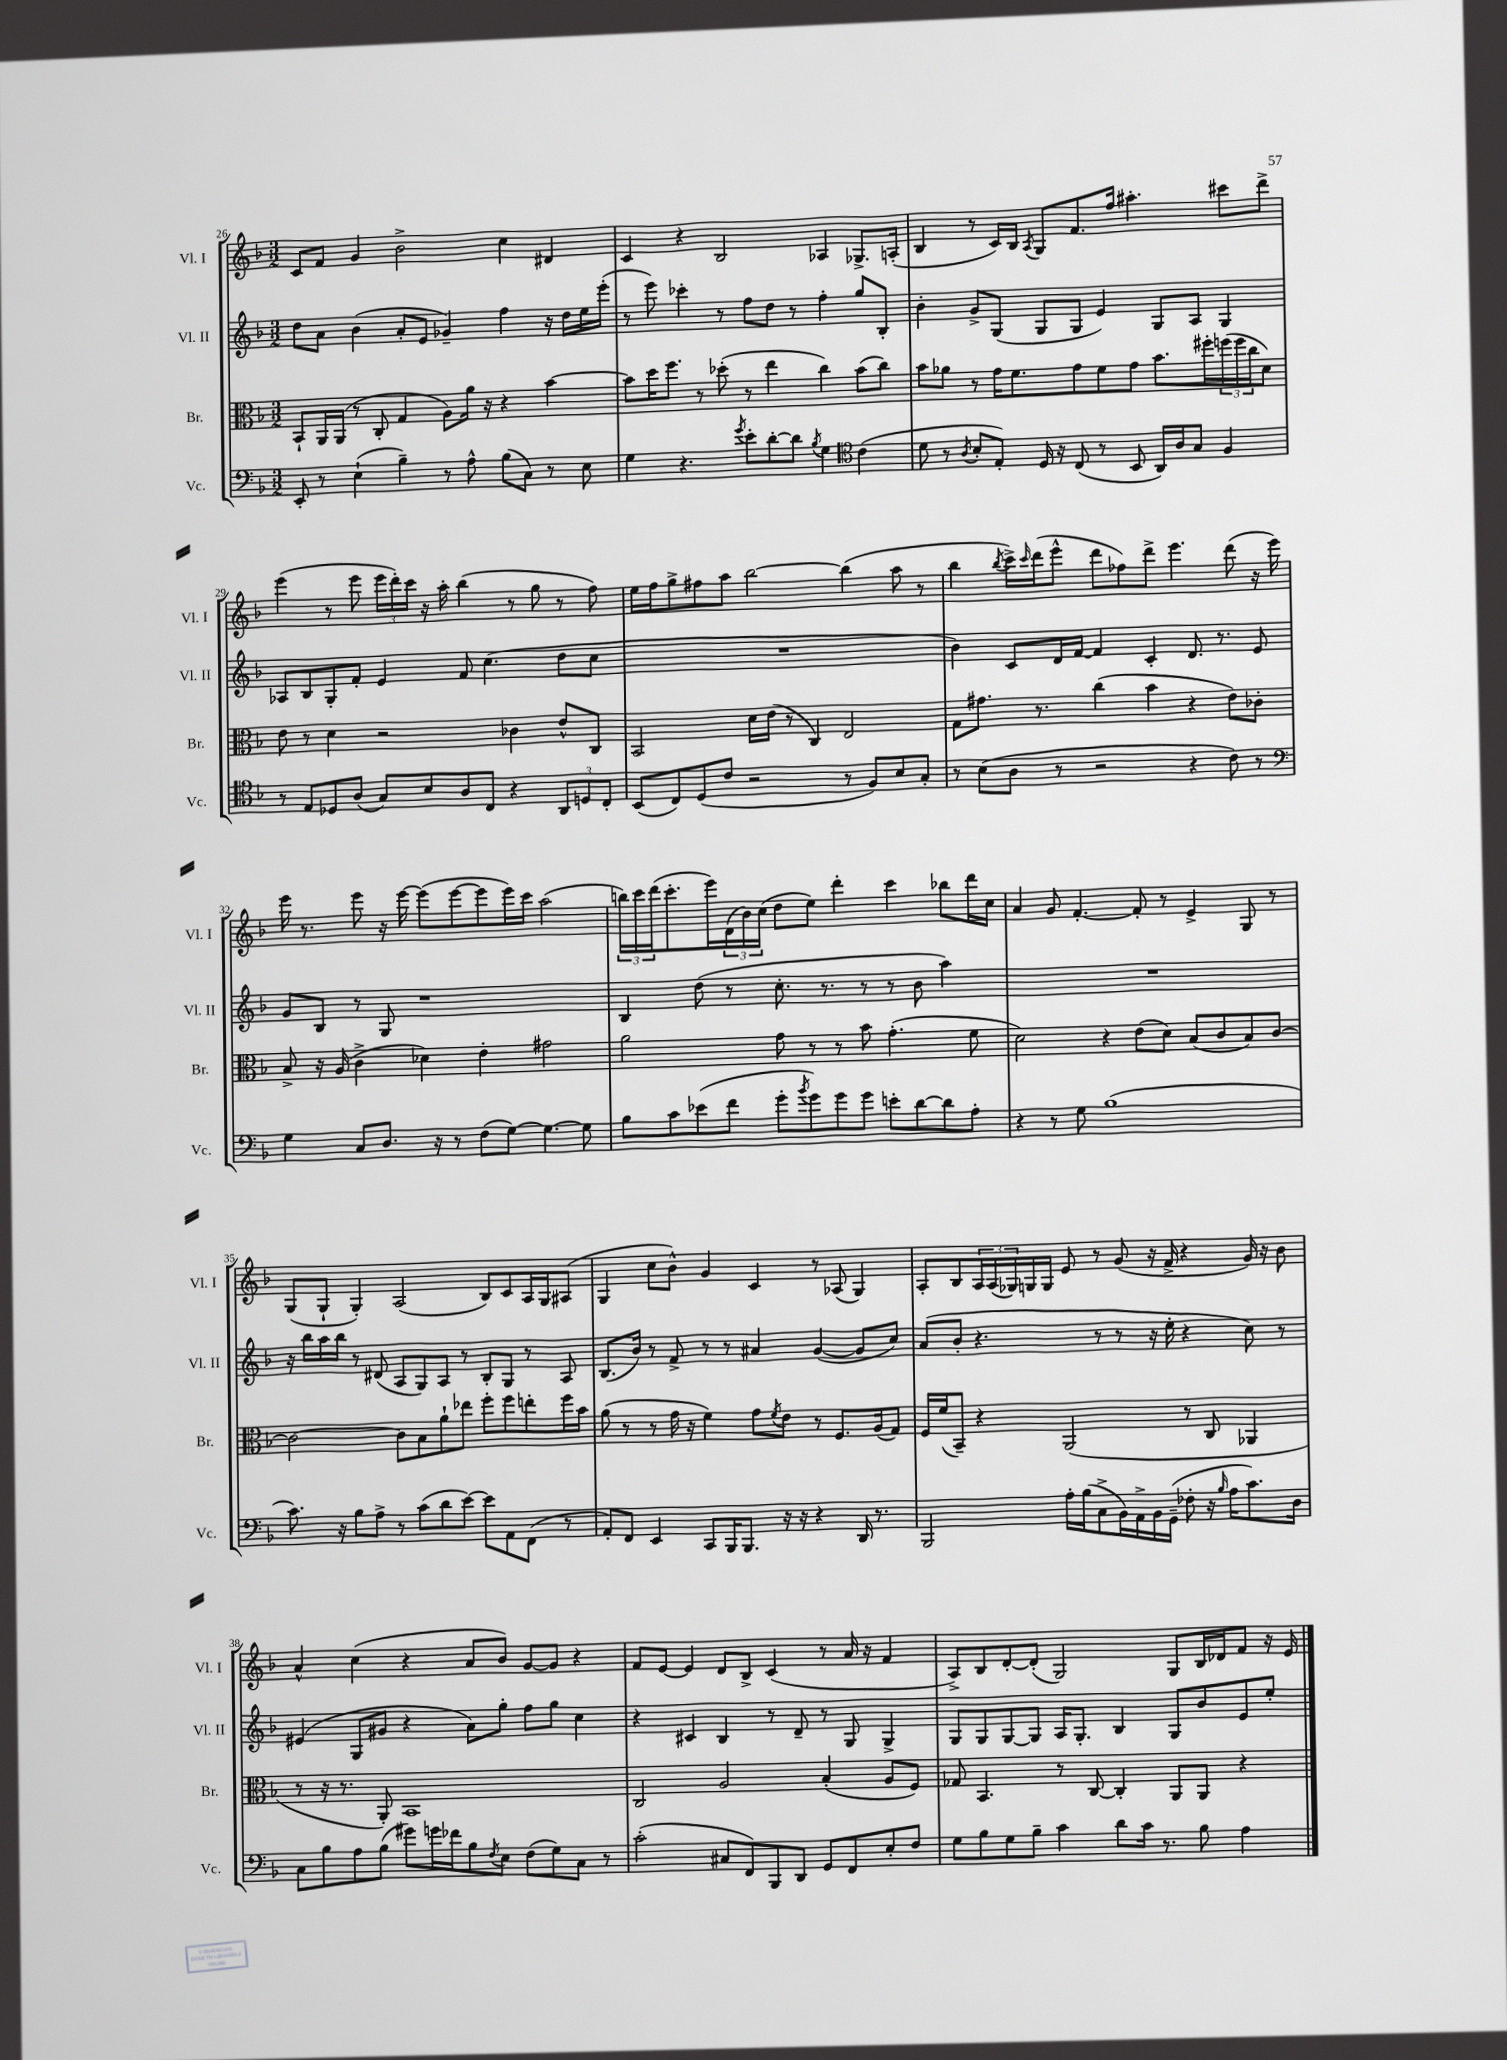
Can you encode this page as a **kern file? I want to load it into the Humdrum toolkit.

**kern	**kern	**kern	**kern
*staff4	*staff3	*staff2	*staff1
*clefF4	*clefC3	*clefG2	*clefG2
*k[b-]	*k[b-]	*k[b-]	*k[b-]
*M3/2	*M3/2	*M3/2	*M3/2
8EE'	8BB-`	8dd	8c
8r	16AA	8a	8f
.	(16AA	.	.
(4E`	8r	(4b-	4g
.	8C'	.	.
4B-~)	4G	8a'	2b-^
.	.	8e	.
8r	8A)	4g-~)	.
8A^^	16a	.	.
.	16r	.	.
(8B-	4r	4ff	4cc
8C)	.	.	.
8r	[4b-	16r	4d#
.	.	16dd	.
8E	.	16ee	.
.	.	(16eee'	.
=	=	=	=
4G	8b-]	8r	4c
.	16dd	8eee)	.
.	8.ff	.	.
4.r	.	4ccc-'	4r
.	8r	.	.
.	(8dd-'	8r	2B-
8qg	.	.	.
8e'	8r	8ff	.
[8d'	4ee	8dd	.
8d]	.	8r	.
8qB-	.	.	.
4G	4cc)	4ff'	4A-
*clefC4	*	*	*
(4c	(8b-	8gg	8.G-^
.	8cc)	8B-'	.
.	.	.	(16A'
=	=	=	=
8d	8b-	4b-'	4B-
8r	8a-	.	.
8qA	.	.	.
8B-'	8r	8g^	8r
8E')	16g	(8G	16c)
.	8.f	.	16B-
.	.	.	8qA
16D	.	8G	8G
16r	.	.	.
(8C	8g	8G	8.f
8r	8f	4e)	.
.	.	.	16ff
8BB-	8g	.	4.aa#'
16AA)	8.b-	8G	.
16A	.	.	.
8G	.	8A	.
.	16ff#'	.	.
4F	(24ff	4G	8ccc#
.	24ff	.	.
.	24cc	.	.
.	8d)	.	8ddd^
=	=	=	=
8r	8e	8A-	(4eee
8E	8r	8B-	.
8D-	4d	8G'	8r
(8A	.	8f'	8eee
8G)	2r	4e	24eee
.	.	.	24ddd')
.	.	.	24ccc
8B-	.	.	16r
.	.	.	16aa'
8A	.	8f	(4bb-
8C	.	(4.cc	.
4r	4c-	.	8r
.	.	.	8gg
12AA	8e^^	8dd	8r
12D	.	.	.
.	8C	8cc	8ff)
12C'	.	.	.
=	=	=	=
(8BB-	2BB-	1.r	16ee
.	.	.	16ff
8C)	.	.	8gg^
(8D	.	.	8ff#
8c	.	.	8aa
2r	16d	.	[2bb-
.	(16e	.	.
.	8r	.	.
.	4C)	.	.
8r	2E	.	(4bb-]
8F)	.	.	.
8B-	.	.	8aa
8G'	.	.	8r
=	=	=	=
8r	8G	4b-)	4bb-
(8B-	8.g#	.	.
.	.	.	8qbb-
8A	.	8c	16ccc^)
.	.	.	16qqccc
.	8.r	.	(16ddd
8r	.	16d	8eee^^
.	.	[16f	.
2r	(4cc	4f]	8ddd
.	.	.	8ff-)
.	4b-	4c'	8ddd^
.	.	.	4.eee
4r	4r	8.d	.
.	.	8.r	.
8c)	8e)	.	(8ddd
8r	8c-'	8e	16r
.	.	.	16eee)
=	=	=	=
*clefF4	*	*	*
4G	8B-^	8g	16eee
.	.	.	8.r
.	16r	8B-	.
.	(16A	.	.
8C	4c^	8r	8eee
8.D	.	8G	16r
.	.	.	[16eee
.	4d-)	1r	(8eee]
16r	.	.	.
8r	.	.	[8eee
(8F	4e'	.	8eee]
[8G)	.	.	16eee)
.	.	.	16ccc
4.G_	2g#	.	(2aa
8G]	.	.	.
=	=	=	=
8B-	2a	4B-	24bb)
.	.	.	24ccc
.	.	.	(24ddd
8c	.	.	8.ccc'
(8e-	.	(8dd	.
.	.	.	16eee)
8f	.	8r	(24d
.	.	.	24b-)
.	.	.	(24cc
8g'	8g	8.cc'	8dd
8qb-	.	.	.
8g)	8r	.	8ee)
.	.	8.r	.
8g	8r	.	4ddd'
8g	8b-	8r	.
8e'	(4.g'	8r	4ccc
[8d	.	8b-	.
8d]	.	4aa)	8bb-
8A'	8f	.	16ddd
.	.	.	16cc
=	=	=	=
4r	2d)	1.r	4a
8r	.	.	8g
8G	.	.	[4.f'
(1B-	4r	.	.
.	(8e	.	8f']
.	8d)	.	8r
.	(8B-	.	4e^
.	8c	.	.
.	8B-)	.	8G
.	[8c	.	8r
=	=	=	=
8.c)	2c_	16r	(8G
.	.	16bb-	.
.	.	16aa	8G`
16r	.	16bb-	.
8B-	.	8r	4G')
8A^	.	(8d#	.
8r	8c]	8A	(2A
(8c	8B-	8G)	.
8d	8a`	8A	.
[8e)	8ee-	8r	.
8e]	8ff'	8B-'	8B-)
8AA	8ff	8G	8c
(8FF	8ee'	8r	16A
.	.	.	16G
8r	16ff	8A	(8A#
.	16b-	.	.
=	=	=	=
8AA')	(8a	(8.B-	4G
8FF	8r	.	.
.	.	16b-)	.
4EE	8r	8r	8cc
.	16g	8f^	8b-^^)
.	16r	.	.
8CC	4f)	8r	4g
16BBB-	.	8r	.
8.BBB-	.	.	.
.	8g	4a#	4c
.	8qf	.	.
16r	8e	.	.
16r	.	.	.
4r	8r	([4g	8r
.	8.F	.	(8A-
16DD	.	8g]	4G)
8.r	(16A	.	.
.	8G)	8cc)	.
=	=	=	=
2BBB-	16F	(8a	8A'
.	(16f	.	.
.	8BB-~)	8b-'	8B-
.	4r	4.r	24A
.	.	.	(24A
.	.	.	24G-)
.	.	.	16G
.	.	.	16G
16A'	(2AA	.	8e
(16B-	.	.	.
8C^	.	8r	8r
16BB-)	.	8r	(8g
16AA^	.	.	.
16BB-	.	16r	16r
(16GG~	.	16ee'	16f^
8F-'	8r	4r	4r
16r	8C	.	.
16qqB-	.	.	.
16A	.	.	.
8.c)	4AA-	8cc)	16g)
.	.	.	16r
.	.	8r	8b-
16D	.	.	.
=	=	=	=
8C	8r	(4e#	4a^^
8B-	16r	.	.
.	8.r	.	.
8A	.	8G	(4cc
(8B-	8AA')	8g#	.
8g#)	1BB-	4r	4r
16g	.	.	.
16f-	.	.	.
8B-	.	8a)	8a
8qF	.	.	.
8E	.	8gg'	8b-)
(8F	.	8ff	[8g
8G)	.	8gg	8g]
8C	.	4cc	4r
8r	.	.	.
=	=	=	=
(2c'	2C	4r	8f
.	.	.	[8e
.	.	4c#	4e]
8C#	2A	4B-	8d
8FF)	.	.	8B-^
8BBB-	.	8r	(4c
8DD	.	8d~	.
8GG	(4B-'	8r	8r
8FF	.	8G	16a
.	.	.	16r
8E'	8A	4G^	4f
8F	8F)	.	.
=	=	=	=
8G	8G-	8G	8A^)
8B-	4.BB-	8G	8B-
8G	.	[8G	[8d'
8B-~	.	8G]	(8d']
4c	8r	16A	2G)
.	.	8.G'	.
.	[8C	.	.
8d	4C']	4B-	.
16c	.	.	.
8.r	.	.	.
.	8AA	8G	8G
8B-	8AA	8b-	16B-
.	.	.	16d-
4A	4r	8e	8f
.	.	8ee'	16r
.	.	.	16e
==	==	==	==
*-	*-	*-	*-
